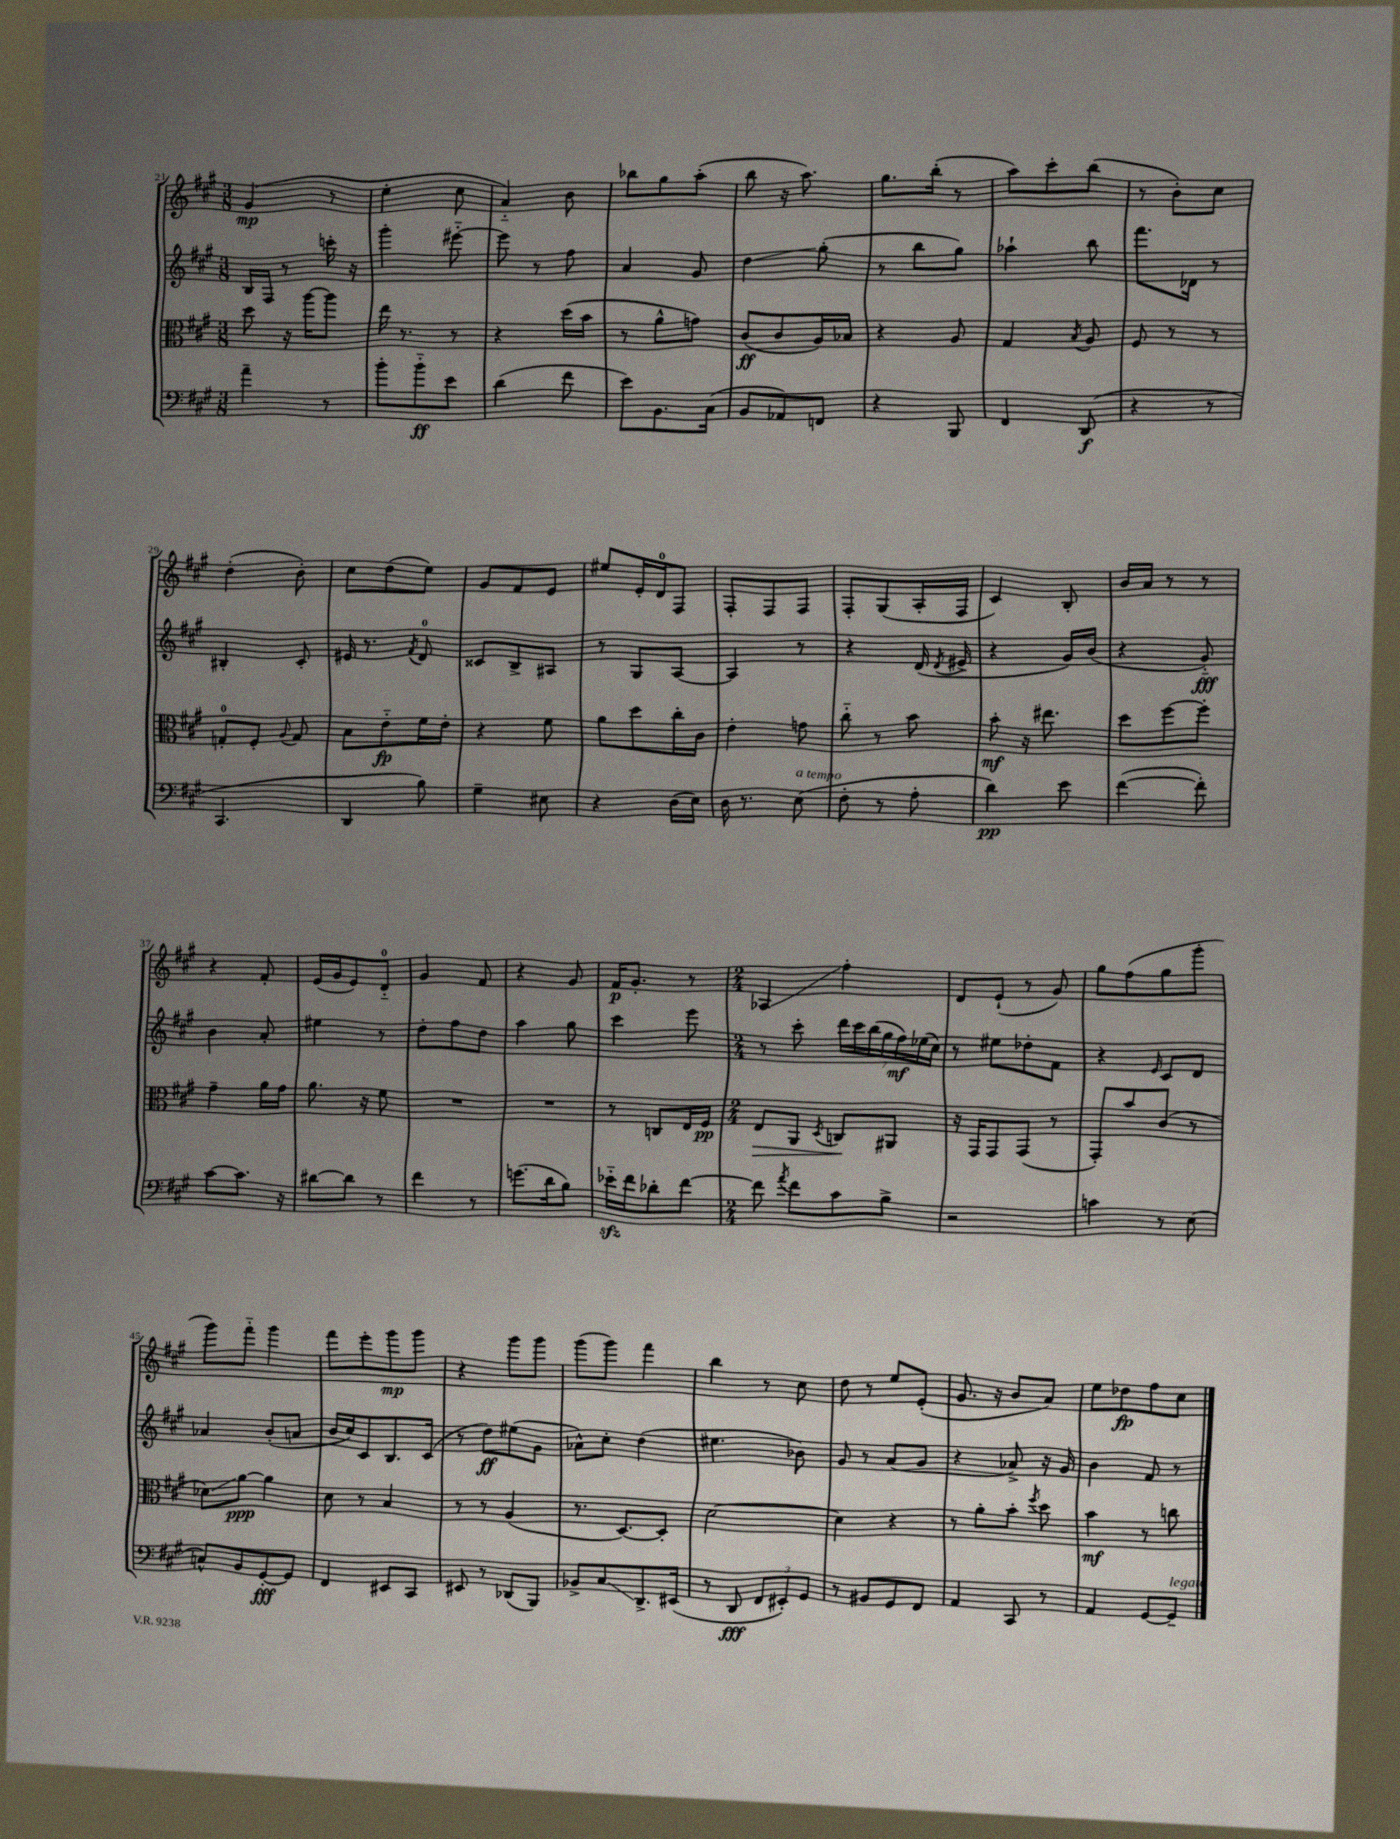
<<
\new StaffGroup <<
\new Staff = "s0" {
    \clef treble \key a \major \numericTimeSignature \time 3/8
    \autoBeamOff gis'4\mp( r8 |
    e''4-. cis''8 |
    a'4-_) b'8 |
    bes''8[ gis''8 a''8]-.( |
    b''8 r16 a''8.) |
    gis''8.[ b''16]-.( r8 |
    a''8[) cis'''8-. b''8]( |
    r8 b'8[-.) cis''8] |
    d''4-.( b'8-.) |
    cis''8[ d''8( e''8]) |
    gis'8[ fis'8 e'8] |
    eis''8[ e'16-. d'16-0 fis8] |
    fis8[-. fis8 fis8] |
    fis8[-. gis8( a16-. fis16] |
    cis'4) b8-. |
    b'16[ a'16] r8 r8 |
    r4 fis'8-. |
    e'16[( gis'16 e'8) d'8]-0-_ |
    gis'4 fis'8 |
    r4 gis'8 |
    fis'16[\p gis'8.]-. r8 |
    \numericTimeSignature \time 2/4 aes4\glissando fis''4-. |
    d'8[ e'8]-!( r8 gis'8) |
    gis''8[ fis''8( gis''8 gis'''8]-. |
    gis'''8[) fis'''8]-_ gis'''4 |
    fis'''8[ e'''8-. gis'''8\mp gis'''8] |
    r4 gis'''8[ gis'''8] |
    gis'''8[( gis'''8]) fis'''4 |
    b''4 r8 cis''8 |
    d''8 r8 e''8[ e'8]-.( |
    gis'8. r16 b'8[ a'8]) |
    e''8[ des''8\fp fis''8 cis''8] \bar "|." |
}
\new Staff = "s1" {
    \clef treble \key a \major \numericTimeSignature \time 3/8
    \autoBeamOff b16[ fis16] r8 c'''16-. r16 |
    gis'''4-. eis'''8~-_ |
    eis'''8 r8 fis''8 |
    a'4 gis'8 |
    d''4\glissando gis''8-.( |
    r8 b''8[ gis''8]) |
    aes''4-! b''8 |
    fis'''8.[ des'16] r8 |
    bis4-. cis'8-. |
    eis'16 r8. \acciaccatura { fis'8 } d'8-0 |
    cisis'8[ b8-> ais8] |
    r8 gis8[ a8]~ |
    a4 r8 |
    r4 d'16( \acciaccatura { d'8 } eis'16-> |
    r4 gis'16[) b'16]( |
    r4 gis'8-_\fff) |
    b'4 a'8-. |
    eis''4 r8 |
    d''8[-. fis''8 d''8] |
    a''4 gis''8 |
    cis'''4 e'''8 |
    \numericTimeSignature \time 2/4 r8 cis'''8-. \tuplet 7/4 { d'''16[ cis'''16 b''16( gis''16 fis''16\mf) ees''16( cis''16]) } |
    r8 eis''8[ des''8-. fis'8] |
    r4 \grace { e'16 } cis'8[ d'8] |
    aes'4 b'8[-.( a'8] |
    b'16[ cis''16) cis'8 b8. cis'16]( |
    r8 d''8[\ff) eis''8( gis'8] |
    aes'8[-^) cis''8]-. d''4( |
    eis''4. bes'8) |
    gis'8 r8 a'8[( gis'8] |
    r4 aes'8->) r16 gis'16 |
    b'4 fis'8 r8 \bar "|." |
}
\new Staff = "s2" {
    \clef alto \key a \major \numericTimeSignature \time 3/8
    \autoBeamOff d''8 r16 a''16[~ a''8] |
    e''16 r8. r8 |
    r4 d''16[( b'16] |
    r8 a'8[-^ g'8]) |
    cis'8[\ff( cis'8 a16) bes16] |
    r4 a8 |
    gis4 \acciaccatura { b8 } a8 |
    fis8 r8 r8 |
    g8[-0-. fis8]-. \appoggiatura { a8 } g8 |
    b8[ e'8-_\fp fis'16 e'16]-. |
    r4 fis'8 |
    a'8[ d''8 cis''16-. cis'16] |
    e'4-. g'8 |
    cis''8-_ r8 b'8 |
    b'8-.\mf r16 eis''8. |
    d''8[ fis''8~ fis''8]-. |
    gis'4-- a'16[ gis'16] |
    a'8. r16 fis'8 |
    R4. |
    R4. |
    r8 c8[ e16 fis16]\pp |
    \numericTimeSignature \time 2/4 e8[\> a,8] \acciaccatura { d8 } c8[\! ais,8] |
    r16 gis,16[ gis,8 gis,8]( r8 |
    gis,8[-.) b'8 cis'8]( r8 |
    des'8[\glissando) a'8]~\ppp a'4 |
    d'8 r8 b4 |
    r8 r8 a4( |
    r8. d8.[~) d8]-. |
    d'2~ |
    d'4 r4 |
    r8 a'8[-. b'8]-. \acciaccatura { fis''8 } d''8 |
    b'4\mf r8 c''8 \bar "|." |
}
\new Staff = "s3" {
    \clef bass \key a \major \numericTimeSignature \time 3/8
    \autoBeamOff a'4-- r8 |
    b'8[-. b'8-_\ff e'8] |
    d'4( fis'8 |
    e'8[) b,8. cis16]( |
    b,8[ aes,8) f,8] |
    r4 b,,8 |
    fis,4 d,8\f( |
    r4 r8 |
    cis,4. |
    d,4 b8) |
    gis4-- eis8 |
    r4 d16[( e16]) |
    d16 r8. e8^\markup { \italic "a tempo" }( |
    fis8-. r8 a8-. |
    d'4\pp) e'8 |
    fis'4~( fis'8-.) |
    cis'8[~ cis'8.] r16 |
    dis'8[~ dis'8] r8 |
    fis'4 r8 |
    g'8.[( d'16 b8]) |
    ees'16[-_\sfz fis'16 des'8-. fis'8]~ |
    \numericTimeSignature \time 2/4 fis'8 \acciaccatura { a'8 } fis'8[ cis'8 b8]-> |
    r2 |
    c'4 r8 e8( |
    c8[-^) b,8 gis,8~-.\fff gis,8] |
    fis,4 eis,8[ cis,8] |
    eis,8 r8 des,8[( b,,8]) |
    bes,8[-> cis8\glissando d,8.-> eis,16]( |
    r8 d,8\fff \tuplet 3/2 { fis,8[ eis,8-.) gis,8] } |
    r8 bis,8[ gis,8 fis,8] |
    a,4 cis,8 r8 |
    a,4 gis,8[~ gis,8]--^\markup { \italic "legato" } \bar "|." |
}
>>
>>
\layout { \context { \Score currentBarNumber = #21 } }
